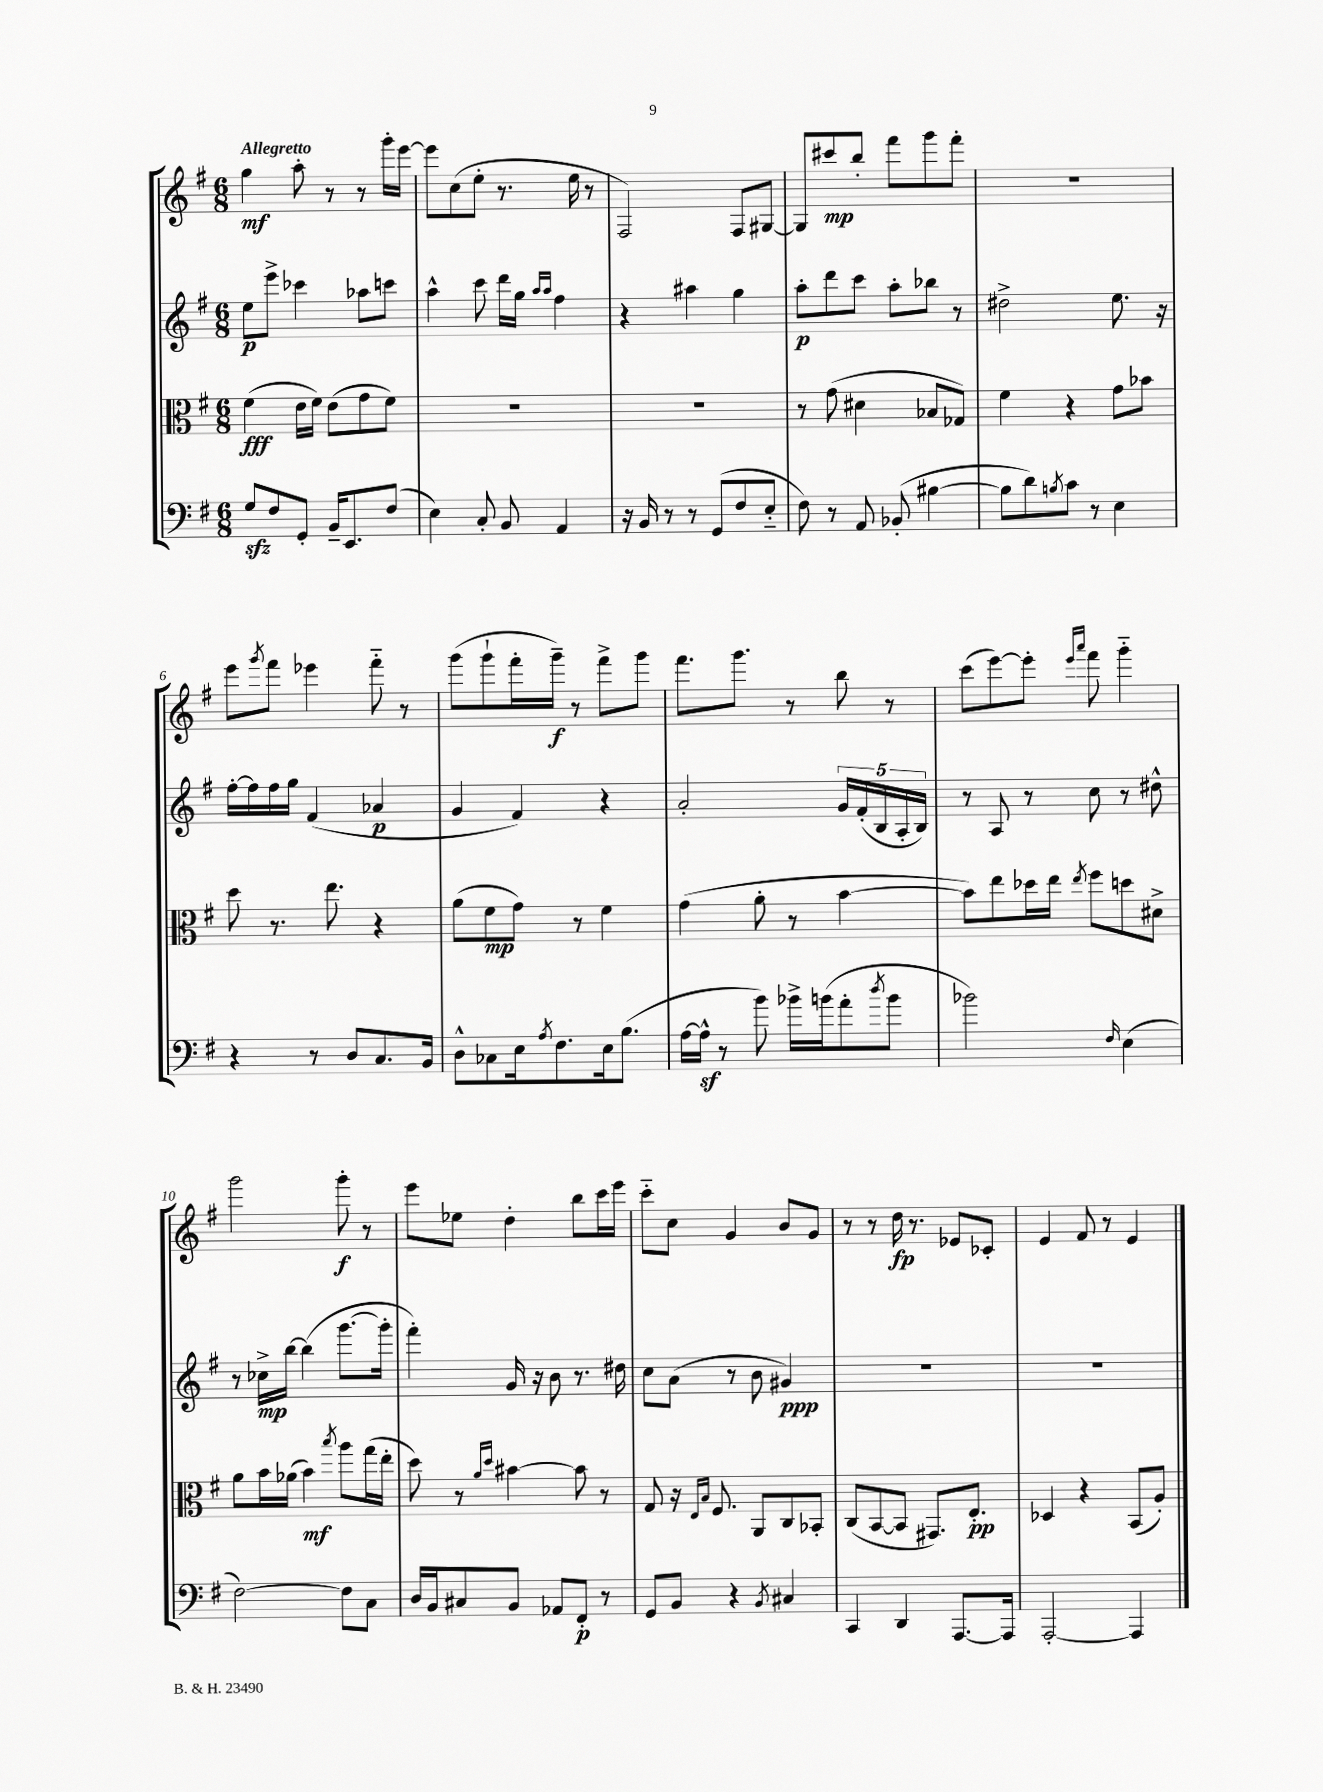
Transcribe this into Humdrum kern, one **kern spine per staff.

**kern	**kern	**kern	**kern
*staff4	*staff3	*staff2	*staff1
*clefF4	*clefC3	*clefG2	*clefG2
*k[f#]	*k[f#]	*k[f#]	*k[f#]
*M6/8	*M6/8	*M6/8	*M6/8
8G	(4f#	8ee	4gg
8F#	.	8eee^	.
8GG'	16e	4ccc-	8aa'
.	16f#)	.	.
16BB~	(8e	.	8r
8.EE	.	.	.
.	8g	8aa-	8r
(8F#	8f#)	8ccc	16ggg'
.	.	.	[16eee
=	=	=	=
4E)	2.r	4aa^^	8eee]
.	.	.	(8cc
8C'	.	8ccc	8ee'
8BB	.	16ddd	8.r
.	.	16gg	.
.	.	16qqaa	.
.	.	16qqaa	.
4AA	.	4ff#	.
.	.	.	16ee
.	.	.	8r
=	=	=	=
16r	2.r	4r	2F#)
16BB	.	.	.
8r	.	.	.
8r	.	4aa#	.
(8GG	.	.	.
8F#	.	4gg	8F#
8E'~	.	.	[8G#
=	=	=	=
8F#)	8r	8aa'	8G#]
8r	(8g	8ddd	8ccc#
8AA	4d#	8ccc	8bb'
(8BB-'	.	8aa'	8fff#
[4B#	8B-	8bb-	8ggg
.	8G-)	8r	8fff#'
=	=	=	=
8B#]	4f#	2dd#^	2.r
8d)	.	.	.
8qB	.	.	.
8c	4r	.	.
8r	.	.	.
4E	8g	8.ee	.
.	8b-	.	.
.	.	16r	.
=	=	=	=
4r	8dd	[16ff#'	8eee
.	.	16ff#]	.
.	.	.	8qggg
.	8.r	16ff#	8fff#
.	.	16gg	.
8r	.	(4f#	4eee-
.	8.ee	.	.
8D	.	.	.
8.C	4r	4a-	8fff#'~
.	.	.	8r
16BB	.	.	.
=	=	=	=
8D^^	(8a	4g	(8ggg
8C-	8f#	.	8ggg`
16E	8g)	4f#)	16fff#'
8qA	.	.	.
8.F#	.	.	16ggg~)
.	8r	.	8r
16E	4f#	4r	8fff#^
(8.B	.	.	.
.	.	.	8ggg
=	=	=	=
[16A	(4g	2a'	8.fff#
16A^^]	.	.	.
8r	.	.	.
.	.	.	8.ggg
8b)	8a'	.	.
16b-^	8r	.	8r
(16b	.	.	.
8a'	[4b	20g	8bb
.	.	(20f#'	.
.	.	20B	.
8qdd	.	.	.
8b	.	.	8r
.	.	20A'	.
.	.	20B)	.
=	=	=	=
2b-)	8b])	8r	(8ccc
.	8ee	8A	[8eee)
.	16dd-	8r	8eee']
.	16ee	.	.
.	.	.	16qqeee
.	8qee	.	16qqaaa
.	8ff#	8cc	8fff#
16qqF#	.	.	.
(4E	8dd	8r	4ggg'~
.	8d#^	8dd#^^	.
=	=	=	=
[2F#)	8a	8r	2ggg
.	16b	16cc-^	.
.	(16a-	[16bb	.
.	4b)	(4bb]	.
.	8qbb	.	.
8F#]	8aa	[8.ggg	8ggg'
8C	(16gg	.	8r
.	16ee'	16ggg']	.
=	=	=	=
16D	8dd)	4fff#')	8eee
16BB	.	.	.
8C#	8r	.	8ee-
.	16qqa	.	.
.	16qqdd	.	.
8BB	[4b#	16g	4dd'
.	.	16r	.
8AA-	.	8b	.
8FF#'	8b#]	8.r	8bb
8r	8r	.	16ccc
.	.	16dd#	16eee
=	=	=	=
8GG	8G	8cc	8ccc'~
8BB	16r	(8a	8cc
.	16qqE	.	.
.	16qqB	.	.
.	8.F#	.	.
4r	.	8r	4g
.	8AA	8b	.
8qBB	.	.	.
4C#	8C	4g#)	8b
.	8BB-'	.	8g
=	=	=	=
4CC	(8C	2.r	8r
.	[8BB	.	8r
4DD	8BB]	.	16dd
.	.	.	8.r
.	8.GG#)	.	.
[8.AAA	.	.	8e-
.	8.E'	.	.
.	.	.	8c-'
16AAA]	.	.	.
=	=	=	=
[2AAA'	4D-	2.r	4e
.	4r	.	8f#
.	.	.	8r
4AAA]	(8BB	.	4e
.	8A')	.	.
==	==	==	==
*-	*-	*-	*-
